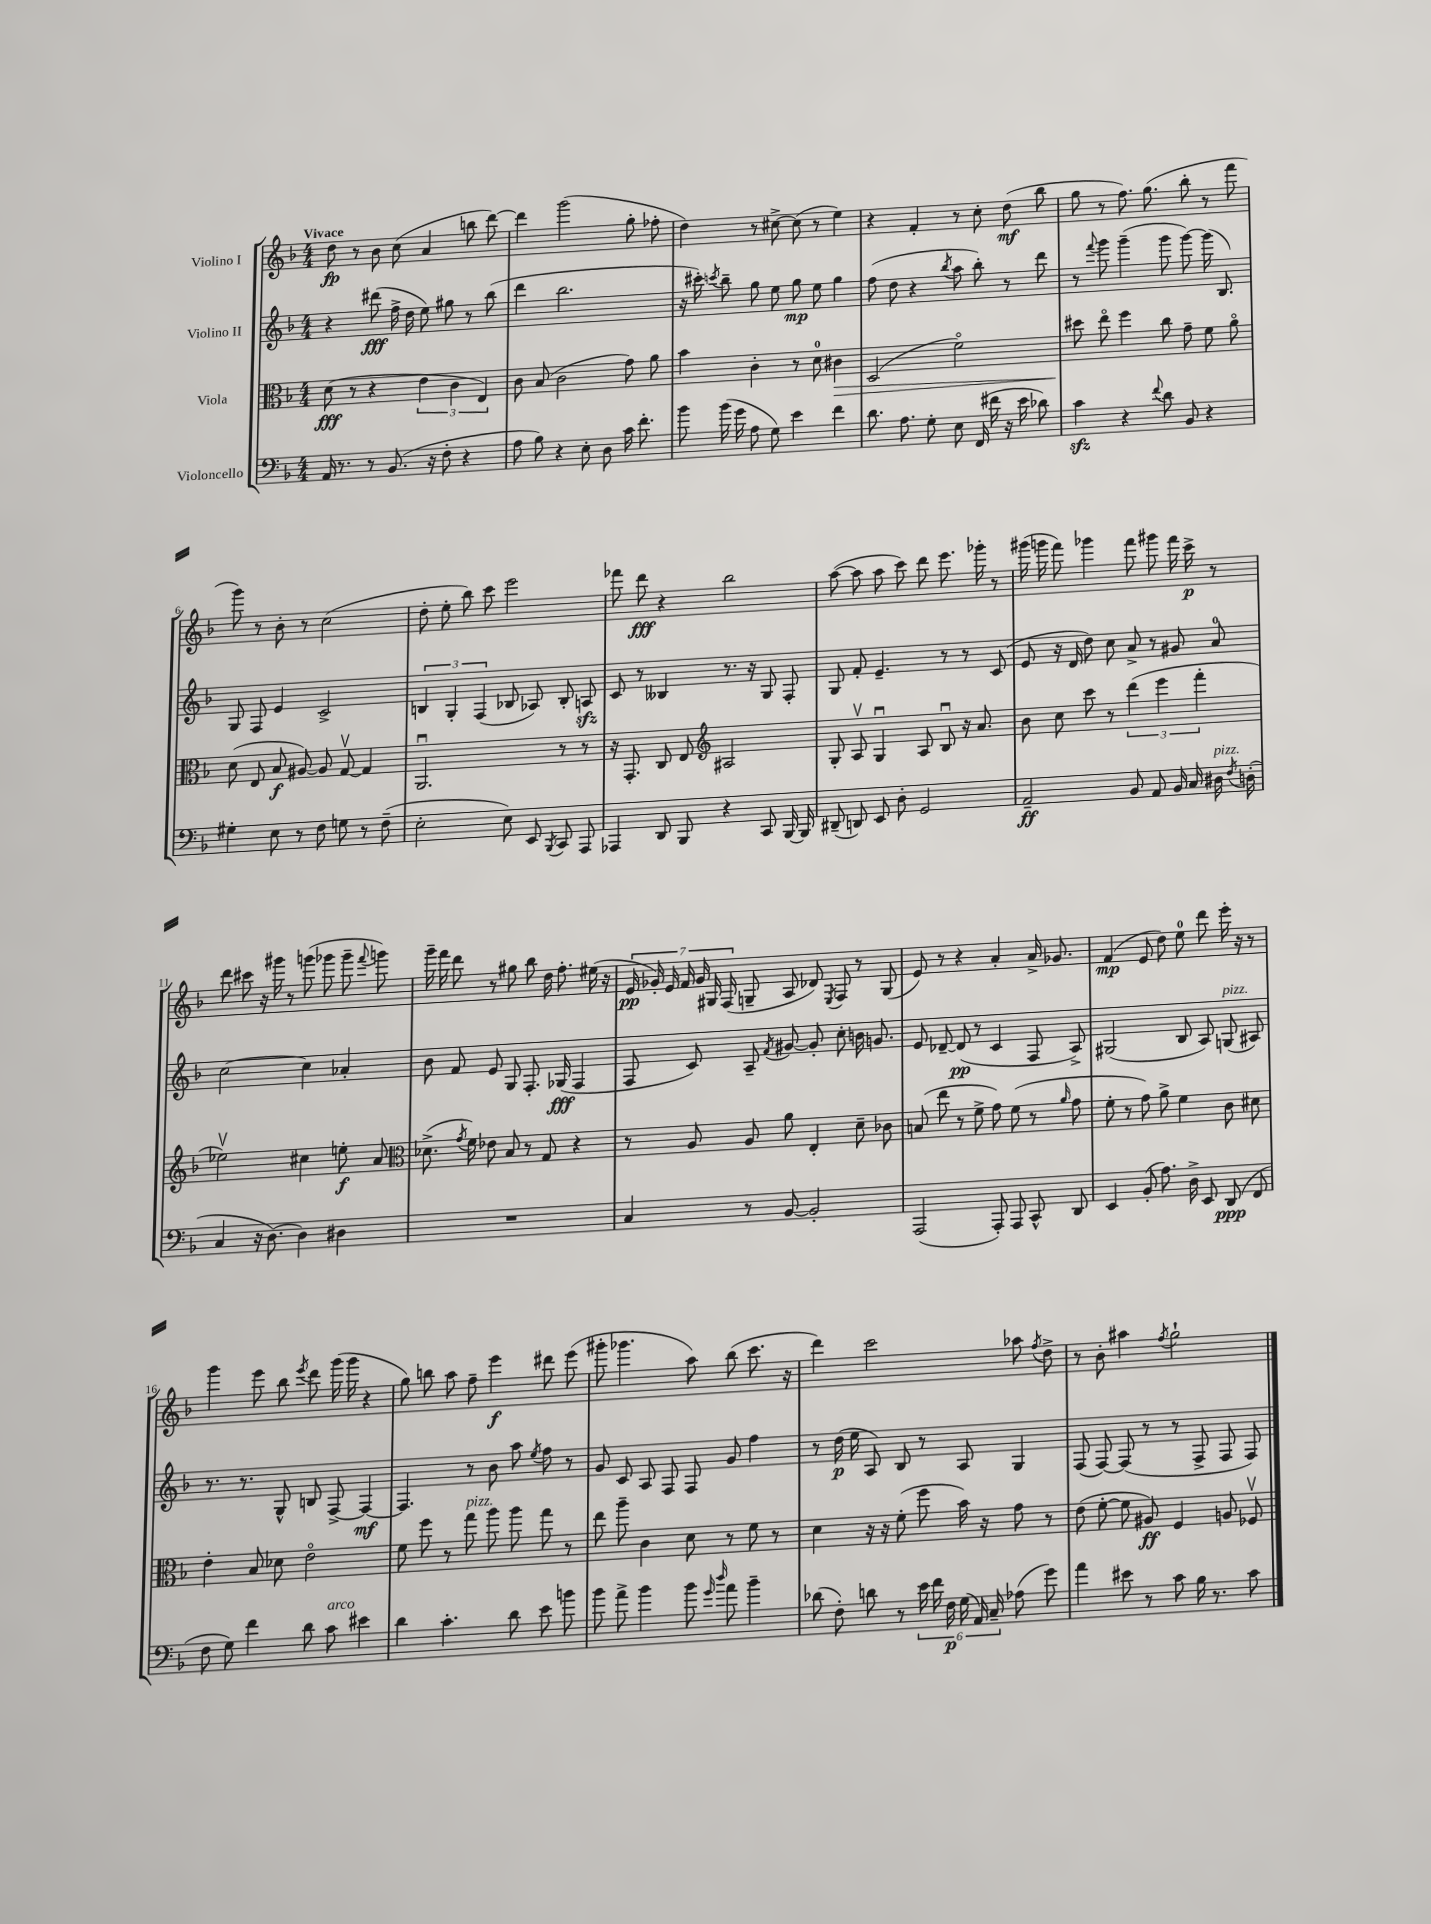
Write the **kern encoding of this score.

**kern	**kern	**kern	**kern
*staff4	*staff3	*staff2	*staff1
*clefF4	*clefC3	*clefG2	*clefG2
*k[b-]	*k[b-]	*k[b-]	*k[b-]
*M4/4	*M4/4	*M4/4	*M4/4
16AA	(8d	4r	8dd
8.r	.	.	.
.	8r	.	8r
8r	4r	(8ddd#	8b-
(8.BB-	.	16ff^	(8cc
.	.	16dd	.
.	6e	8ee)	4a
16r	.	.	.
8F'	.	8gg#	.
.	6c	.	.
4r	.	8r	8bb
.	6E)	.	.
.	.	(8bb-	[8ddd)
=	=	=	=
8A	8c	4ddd	4ddd]
8B-)	(8B-	.	.
4r	2c	2.bb-	(2ggg
8E'	.	.	.
8D	.	.	.
16c	8g)	.	8gg'
8.f'	.	.	.
.	8a	.	8ff-'
=	=	=	=
8b-	4b-	16r	4dd)
.	.	16ccc#')	.
.	.	8qccc	.
(16b-	.	8bb-~	.
16g	.	.	.
8A	4c'	8gg	8r
8G)	.	8ee	[8cc#^
4e	8r	8gg	(8cc#]
.	8d	8ee	8r
4f	4c#	4gg	4ee)
=	=	=	=
8.d	(2D	(8ff	4r
.	.	8dd	.
8.A	.	.	.
.	.	4r	4f'
8G'	.	.	.
.	.	8qbb-	.
8E	2fo)	8aa	8r
(16FF	.	8bb-')	8cc'
16f#	.	.	.
16r	.	8r	(8dd
16e	.	.	.
8d-)	.	8ddd	8bb-
=	=	=	=
4c	8dd#	8r	8gg
.	.	8qqfff	.
.	8eeo	8ggg	8r
4r	4ff	(4ggg~	8.ff)
.	.	.	(8.gg
8qqf	.	.	.
8d	8cc	8ggg	.
8BB-	8g~	[8ggg)	8bb-'
4r	8f	(16ggg]	8r
.	.	8.B-)	.
.	8ao	.	8fff
=	=	=	=
4G#'	(8d	8G	8ggg)
.	8E	8F	8r
8E	8B-	4e	8b-'
8r	[8A#)	.	8r
8F	8A#]	2c^	(2cc
8G	[8Gv	.	.
8r	4G]	.	.
(8F~	.	.	.
=	=	=	=
2E'	2.AAu	6B	8dd'
.	.	.	8ee'
.	.	6G'	.
.	.	.	8bb-)
.	.	(6F	.
.	.	.	8ccc
8E)	.	8B-	2eee
8EE	.	8A-)	.
8qBBB-	.	.	.
8CC	8r	8B-'	.
8AAA	8r	8A	.
=	=	=	=
4AAA-	16r	8c	8fff-
.	8.GG'	.	.
.	.	8r	8ddd
8DD	8C	4B--	4r
8BBB-	8E	.	.
*	*clefG2	*	*
4r	2A#	8.r	2bb-
.	.	16r	.
8CC	.	8G	.
[16BBB-	.	8F'	.
16BBB-]	.	.	.
=	=	=	=
(8DD#~	8G'	8G	([8aa
8DD)	8Av	8f'	8aa]
8EE	4Gu	4.e~	8aa
8D'	.	.	8ccc)
2GG	8A	.	8ddd
.	8B-u	8r	8.eee
.	16r	8r	.
.	8.a	.	16ggg-'
.	.	(8c	8r
=	=	=	=
2AA~	8b-	8e	(16ggg#
.	.	.	16ggg
.	8cc	16r	8fff)
.	.	16d	.
.	8ccc	8dd)	4ggg-
.	8r	8cc	.
8BB-	(6ddd	8a^	8fff
8AA	.	8r	8ggg#
.	6eee	.	.
16BB-	.	8g#	16fff
16C	.	.	16ccc^
.	6fff'	.	.
16D#	.	8a	8r
8qF	.	.	.
(16D'	.	.	.
=	=	=	=
4C	2ee-v)	[2cc	8ddd
.	.	.	8ccc#
16r	.	.	16r
[8.D)	.	.	16ggg#
.	.	.	8r
4D]	4cc#	4cc]	(8ggg
.	.	.	8ggg-
4D#	8ee'	4a-'	8ggg-~
.	.	.	8qqfff
.	8a	.	8ggg)
=	=	=	=
*	*clefC3	*	*
1r	(8.d-^	8b-	16ggg~
.	.	.	16fff
.	.	8f	8ddd
.	8qg	.	.
.	16f)	.	.
.	8e-	8e	8r
.	8B-	8G	8gg#
.	8r	8.F'	8bb-
.	8G	.	16dd
.	.	(16G-	8.ff'
.	4r	4F	.
.	.	.	(16ee#
.	.	.	16r
=	=	=	=
4C	8r	8F	28e
.	.	.	28g-')
.	.	.	28e
.	.	.	28f
.	8A	8c)	.
.	.	.	28g-
.	.	.	28G#
.	.	.	(28F
8r	8A	8A~	8G~
.	.	8qf	.
[8BB-	8a	[8g#	8A
2BB-']	4E'	8g#']	8d-)
.	.	.	8qE
.	.	8cc'	8F
.	8d~	16b	8r
.	.	8.g	.
.	8c-	.	(8G
=	=	=	=
(2AAA	(8B	8e	8e)
.	8ee	[8d-~	8r
.	8r	(8d-]	4r
.	8f^	8r	.
8AAA')	8g)	4c	4a'
8AAA	(8f	.	.
8CC^^	8r	8F	16a^
.	.	.	8.g-
.	16qqa	.	.
8DD	8g	8A^)	.
=	=	=	=
4EE	8f'	(2G#	(4f
.	8r	.	.
(8BB-'	8g)	.	8e
8.A)	8a^	.	8dd)
.	4f	8B-	8ee
16D^	.	.	.
8EE	.	8A)	8ddd
(8DD	8c	(8G	16eee'
.	.	.	16r
8FF	8d#	8A#)	8r
=	=	=	=
8F	4e'	8.r	4ggg
8G)	.	.	.
.	.	8.r	.
4f	8B-	.	8eee
.	8d-	8G^^	8bb-
.	.	.	8qeee
8d	2eo	8B	8ddd
8c	.	[8F^	(16ggg
.	.	.	16ggg
4e#	.	4F_	4r
=	=	=	=
4d	8f	4.F]	8gg)
.	8ff	.	8bb
4.c'	8r	.	8aa
.	8gg	8r	8ff~
.	8aa	8b-	4eee
8d	8aa	8aa	.
.	.	8qee	.
8e	8gg	8ff	8ddd#
8b	8r	8r	(8eee
=	=	=	=
8b-	8ee	8g	8ggg#'
8a^	8aa~	8c	4.ggg-
4b-	4c	8A	.
.	.	8F	.
8b-	8d	8F	8aa)
16qqg	.	.	.
16qqdd	.	.	.
8a	8r	8g	(8bb-
4b-~	8f	4ff	8.ccc
.	8r	.	.
.	.	.	16r
=	=	=	=
(8d-	4d	8r	4ddd)
8F')	.	(16dd	.
.	.	16ee	.
8d	16r	8A)	2ccc
.	16r	.	.
8r	(8f'	8B-	.
24e	8ff	8r	.
24f	.	.	.
24F	.	.	.
(24G	16b-)	8A	.
24AA)	.	.	.
.	16r	.	.
24C~	.	.	.
(8A-	8g	4G	8aa-
.	.	.	8qff
8g)	8r	.	8dd^
=	=	=	=
4a	(8e	(8F	8r
.	[8f'	[8F)	8b-'
8e#	8f]	(8F]	4aa#
8r	8A#)	8r	.
.	.	.	8qff
8c	4F	8r	2gg`
16B-	.	8F^	.
8.r	.	.	.
.	8A	8F	.
8c	8F-v	8F)	.
==	==	==	==
*-	*-	*-	*-
